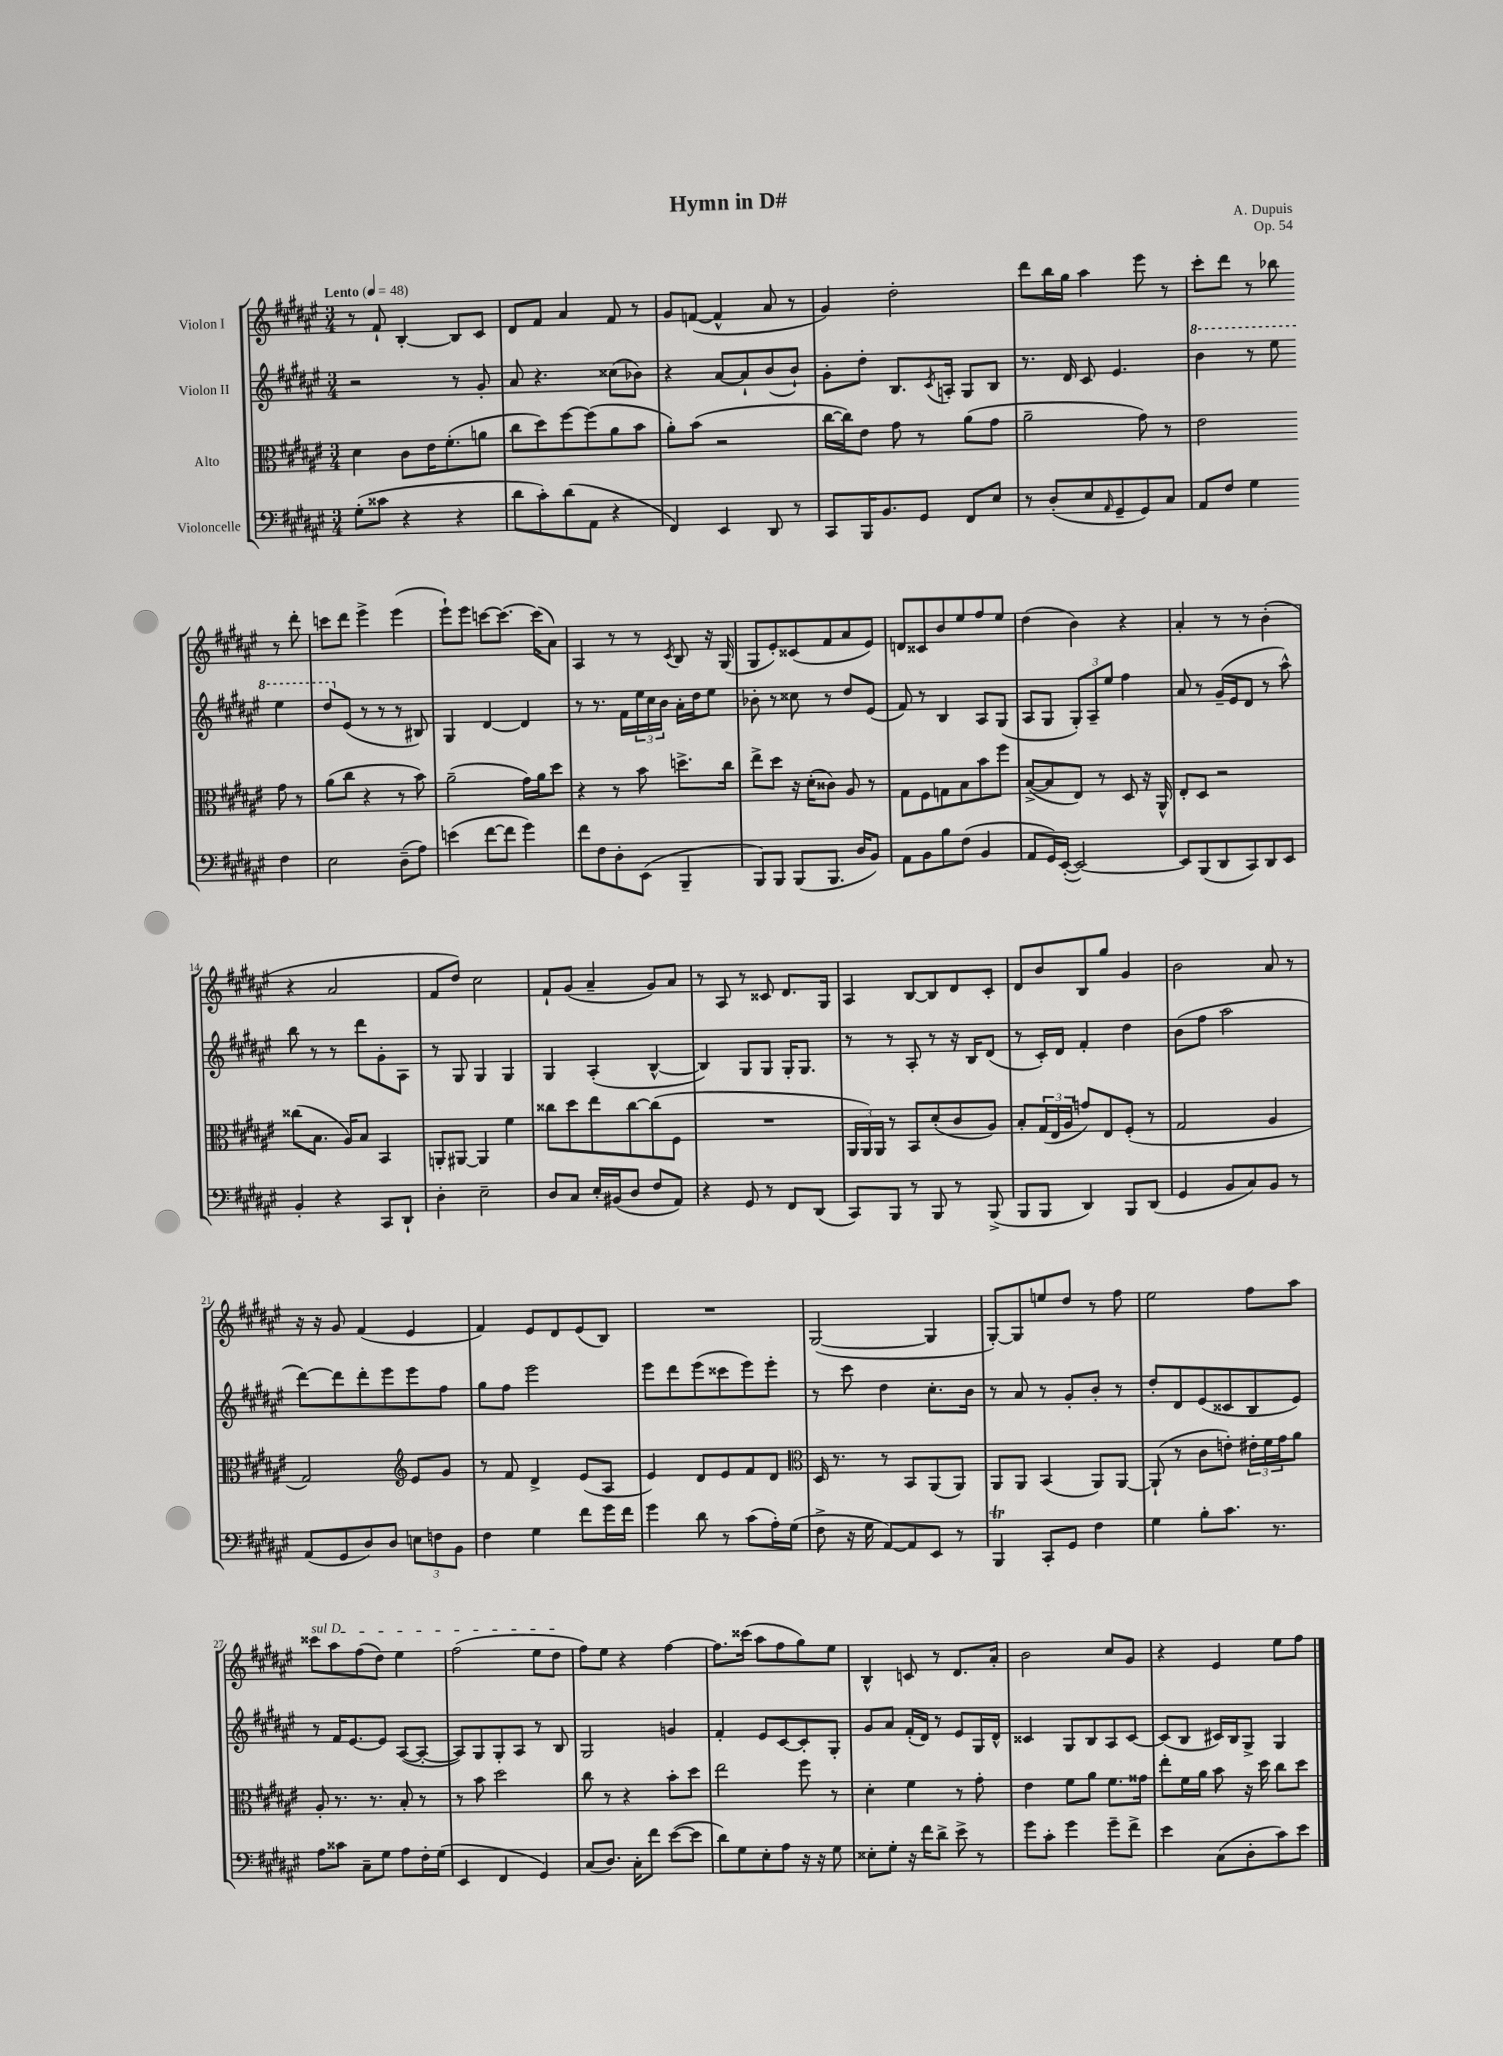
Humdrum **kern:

**kern	**kern	**kern	**kern
*staff4	*staff3	*staff2	*staff1
*clefF4	*clefC3	*clefG2	*clefG2
*k[f#c#g#d#a#e#]	*k[f#c#g#d#a#e#]	*k[f#c#g#d#a#e#]	*k[f#c#g#d#a#e#]
*M3/4	*M3/4	*M3/4	*M3/4
*MM48	*MM48	*MM48	*MM48
(8G#'	4d#	2r	8r
8c##	.	.	8f#`
4r	8c#	.	[4B'
.	16e#	.	.
.	(8.f#'	.	.
4r	.	8r	8B]
.	8a	8g#'	8c#
=	=	=	=
8d#	8cc#	8a#	8d#
8c#')	8dd#)	4.r	8f#
(8d#	[8ff#	.	4a#
8AA#	(8ff#]	.	.
4r	8a#	(8cc##	8f#
.	8b	8b-)	8r
=	=	=	=
4FF#)	8a#')	4r	8g#
.	(8b	.	([8f
4EE#	2r	[8a#	4f^^]
.	.	8a#`]	.
8DD#	.	(8b	8a#
8r	.	8b`)	8r
=	=	=	=
8CC#	[16cc#	8g#'	4g#)
.	16cc#])	.	.
16BBB	8e#	8dd#'	.
8.BB	.	.	.
.	8g#	8.B	2dd#'
8GG#	8r	.	.
.	.	8qc#	.
.	.	16A'	.
8FF#	(8a#	8G#	.
8E#	8g#	8B	.
=	=	=	=
8r	2a#~	8.r	8ddd#
(8D#'	.	.	16bb
.	.	16d#	16gg#
8E#	.	8c#	4aa#
16qqAA#	.	.	.
8GG#~	.	4.e#	.
8GG#)	8g#)	.	8eee#
8C#	8r	.	8r
=	=	=	=
8AA#	2e#	4bb	8ccc#'
8F#	.	.	8ddd#
4G#	.	8r	8r
.	.	8eee#	8bb-
4F#	8g#	4eee#	8r
.	8r	.	8ddd#'
=	=	=	=
2E#	(8a#	8ddd#	8ccc
.	8cc#	(8e#	8ddd#
.	4r	8r	4eee#^
.	.	8r	.
(8D#~	8r	8r	(4eee#
8A#)	8b)	8B#)	.
=	=	=	=
(4e	(2a#~	4G#	8eee#`)
.	.	.	8eee#
[8f#	.	[4d#	[8ccc
8f#]	.	.	8.ccc_
4g#)	16g#)	4d#]	.
.	16a#	.	(16ccc]
.	8dd#	.	8a#)
=	=	=	=
8f#	4r	8r	4A#
8F#	.	8.r	.
8D#'	8r	.	8r
.	.	16f#	.
(8EE#	8b	24ee#	8r
.	.	24cc#	.
.	.	24b	.
.	.	.	8qc#
4BBB~	8.dd^	16a#'	8B
.	.	16dd#	.
.	.	8ee#	16r
.	16cc#	.	(16G#
=	=	=	=
8BBB)	8ee#^	8b-'	8G#
8BBB	8dd#	8r	8e#')
(8BBB	16r	8cc##	(8c##
.	(16d#'	.	.
8.BBB	8c##)	8r	8f#
.	8A#	8dd#	8a#
16D#	.	.	.
8BB)	8r	(8e#	8e#)
=	=	=	=
8AA#	8G#	8f#)	8d
8BB	8F#	8r	8c##
8B	8G	4B	8b
(8F#	8B	.	8ee#
4BB	8b	8A#	8ff#
.	8ff#	(8G#	8ee#
=	=	=	=
8AA#	([8B^	8A#	(4dd#
16GG#)	8B]	8G#	.
([16EE#'	.	.	.
2EE#_)	8E#)	12G#')	4b)
.	.	12A#~	.
.	8r	.	.
.	.	12ee#	.
.	8D#	4ff#	4r
.	16r	.	.
.	16AA#^^	.	.
=	=	=	=
8EE#]	8E#'	8a#	4a#'
(8BBB	8D#	8r	.
8DD#	2r	(16g#~	8r
.	.	16e#	.
8CC#)	.	8d#	8r
8DD#	.	8r	(4b'
8EE#	.	8aa#^^)	.
=	=	=	=
4BB'	(8cc##	8bb	4r
.	8.B	8r	.
4r	.	8r	2a#
.	16A#)	.	.
.	8B	8ddd#	.
8CC#	4BB	8g#'	.
8DD#`	.	8A#	.
=	=	=	=
4D#'	8AA'	8r	8f#
.	[8AA#	8G#	8dd#)
2E#~	4AA#]	4G#	2cc#
.	4f#	4G#	.
=	=	=	=
8D#	8cc##	4G#	8f#`
8C#	8dd#	.	(8g#
16E#'	8ee#	(4A#'	4a#~
(16BB#	.	.	.
8D#	[8cc##	.	.
8F#	(8cc##]	[4B^^	8g#)
8AA#)	8F#	.	8a#
=	=	=	=
4r	2.r	4B])	8r
.	.	.	8A#
8GG#	.	8G#	8r
8r	.	8G#	8c##
8FF#	.	16G#'	8.d#
.	.	8.G#	.
(8DD#	.	.	.
.	.	.	16G#
=	=	=	=
8CC#)	24AA#	8r	4A#
.	24AA#)	.	.
.	24AA#	.	.
8BBB	8r	8r	.
8r	8BB	8A#'	[8B
8BBB	(8d#'	8r	8B]
8r	8c#	16r	8d#
.	.	16B	.
(8BBB^	8A#)	(8d#	8c#'
=	=	=	=
8BBB	8B'	8r	8d#
8BBB	(24G#	16c#')	8b
.	24E#	.	.
.	.	16d#	.
.	24A#	.	.
4DD#)	8g)	4f#'	8B
.	8E#	.	8gg#
8BBB	(8F#'	4dd#	4g#
(8DD#	8r	.	.
=	=	=	=
4GG#	2G#	(8b	2b
.	.	8ff#	.
8BB	.	2aa#	.
8C#)	.	.	.
8BB	4A#	.	8a#
8r	.	.	8r
=	=	=	=
(8AA#	2G#)	[8ddd#)	16r
.	.	.	16r
8GG#	.	8ddd#]	8g#
8D#)	.	8ddd#'	(4f#
8D#	.	8eee#	.
*	*clefG2	*	*
12E	8e#	8eee#	4e#
12F	.	.	.
.	8g#	8ff#	.
12BB	.	.	.
=	=	=	=
4F#	8r	8gg#	4f#)
.	8f#	8ff#	.
4G#	4d#^	2eee#	8e#
.	.	.	8d#
8f#	(8e#	.	(8e#
16g#	8A#	.	8B)
16f#	.	.	.
=	=	=	=
4g#	4e#)	8eee#	2.r
.	.	8ddd#	.
8d#	8d#	(8eee#	.
8r	8e#	8ccc##	.
(8c#	8f#	8eee#)	.
16A#')	8d#	8eee#'	.
(16G#	.	.	.
=	=	=	=
*	*clefC3	*	*
8F#^	16D#	8r	([2G#
.	8.r	.	.
16r	.	8ccc#	.
16G#	.	.	.
[8AA#)	8r	4dd#	.
8AA#]	8BB	.	.
8EE#	(8AA#	8.cc#'	4G#]
8r	8AA#)	.	.
.	.	16b	.
=	=	=	=
4BBB	8AA#	8r	[8G#')
.	8AA#	8a#	8G#]
8CC#'	(4BB	8r	8ee
8GG#	.	8g#'	8dd#
4F#	8AA#)	8b'	8r
.	[8AA#	8r	8ff#
=	=	=	=
4G#	(8AA#`]	8dd#'	2ee#
.	8r	8d#	.
8B'	8c#	(8e#	.
8.c#	8e')	8c##	.
.	24e#'	8B	8ff#
.	24f#	.	.
8.r	.	.	.
.	24g#	.	.
.	8a#	8e#)	8aa#
=	=	=	=
8A#	8A#'	8r	8ccc##
8c##	8.r	16f#	8aa#
.	.	[8.e#	.
8C#~	.	.	(8ff#
.	8.r	.	.
8G#	.	8e#]	8dd#)
8A#	8B'	([8A#	4ee#
16F#'	8r	8A#'_	.
(16G#	.	.	.
=	=	=	=
4EE#	8r	8A#])	(2ff#
.	8b	8G#	.
4FF#	2dd#	8G#'	.
.	.	8A#	.
4GG#)	.	8r	8ee#
.	.	8B	8dd#
=	=	=	=
(8C#	8cc#	2G#	8ff#)
8.D#)	8r	.	8ee#
.	4r	.	4r
16C#'	.	.	.
8f#	.	.	.
([8e#	8b'	4g	[4ff#
8e#]	8dd#	.	.
=	=	=	=
8d#)	2ee#	4f#'	8.ff#]
8G#	.	.	.
.	.	.	(16ccc##
8E#'	.	8e#	8aa#
8A#	.	[8c#	8ff#
16r	8ff#	8c#']	8gg#)
16r	.	.	.
8G#	8r	8G#'	8ee#
=	=	=	=
8E##'	4d#'	8g#	4B^^
8G#'	.	8a#	.
16r	4f#	(16f#'	8c
16f#	.	16d#)	.
8d#^	.	8r	8r
8e#^	8r	8e#	8.d#
8r	8g#'	16G#	.
.	.	16d#^^	16a#'
=	=	=	=
8g#	4e#	4c##	2b
8c#'	.	.	.
4g#	8f#	8G#	.
.	8a#	8B	.
8g#~	8.f#	8A#	8cc#
8f#^	.	[8c##	8g#
.	16g##	.	.
=	=	=	=
4e#	8ee#'	(8c##]	4r
.	16f#	8B	.
.	16a#	.	.
(8C#	8b	16c#)	4e#
.	.	16B	.
8D#'	16r	8G#^	.
.	16dd#	.	.
8c#)	8cc#	4G#	8ee#
8e#	8dd#	.	8ff#
==	==	==	==
*-	*-	*-	*-
